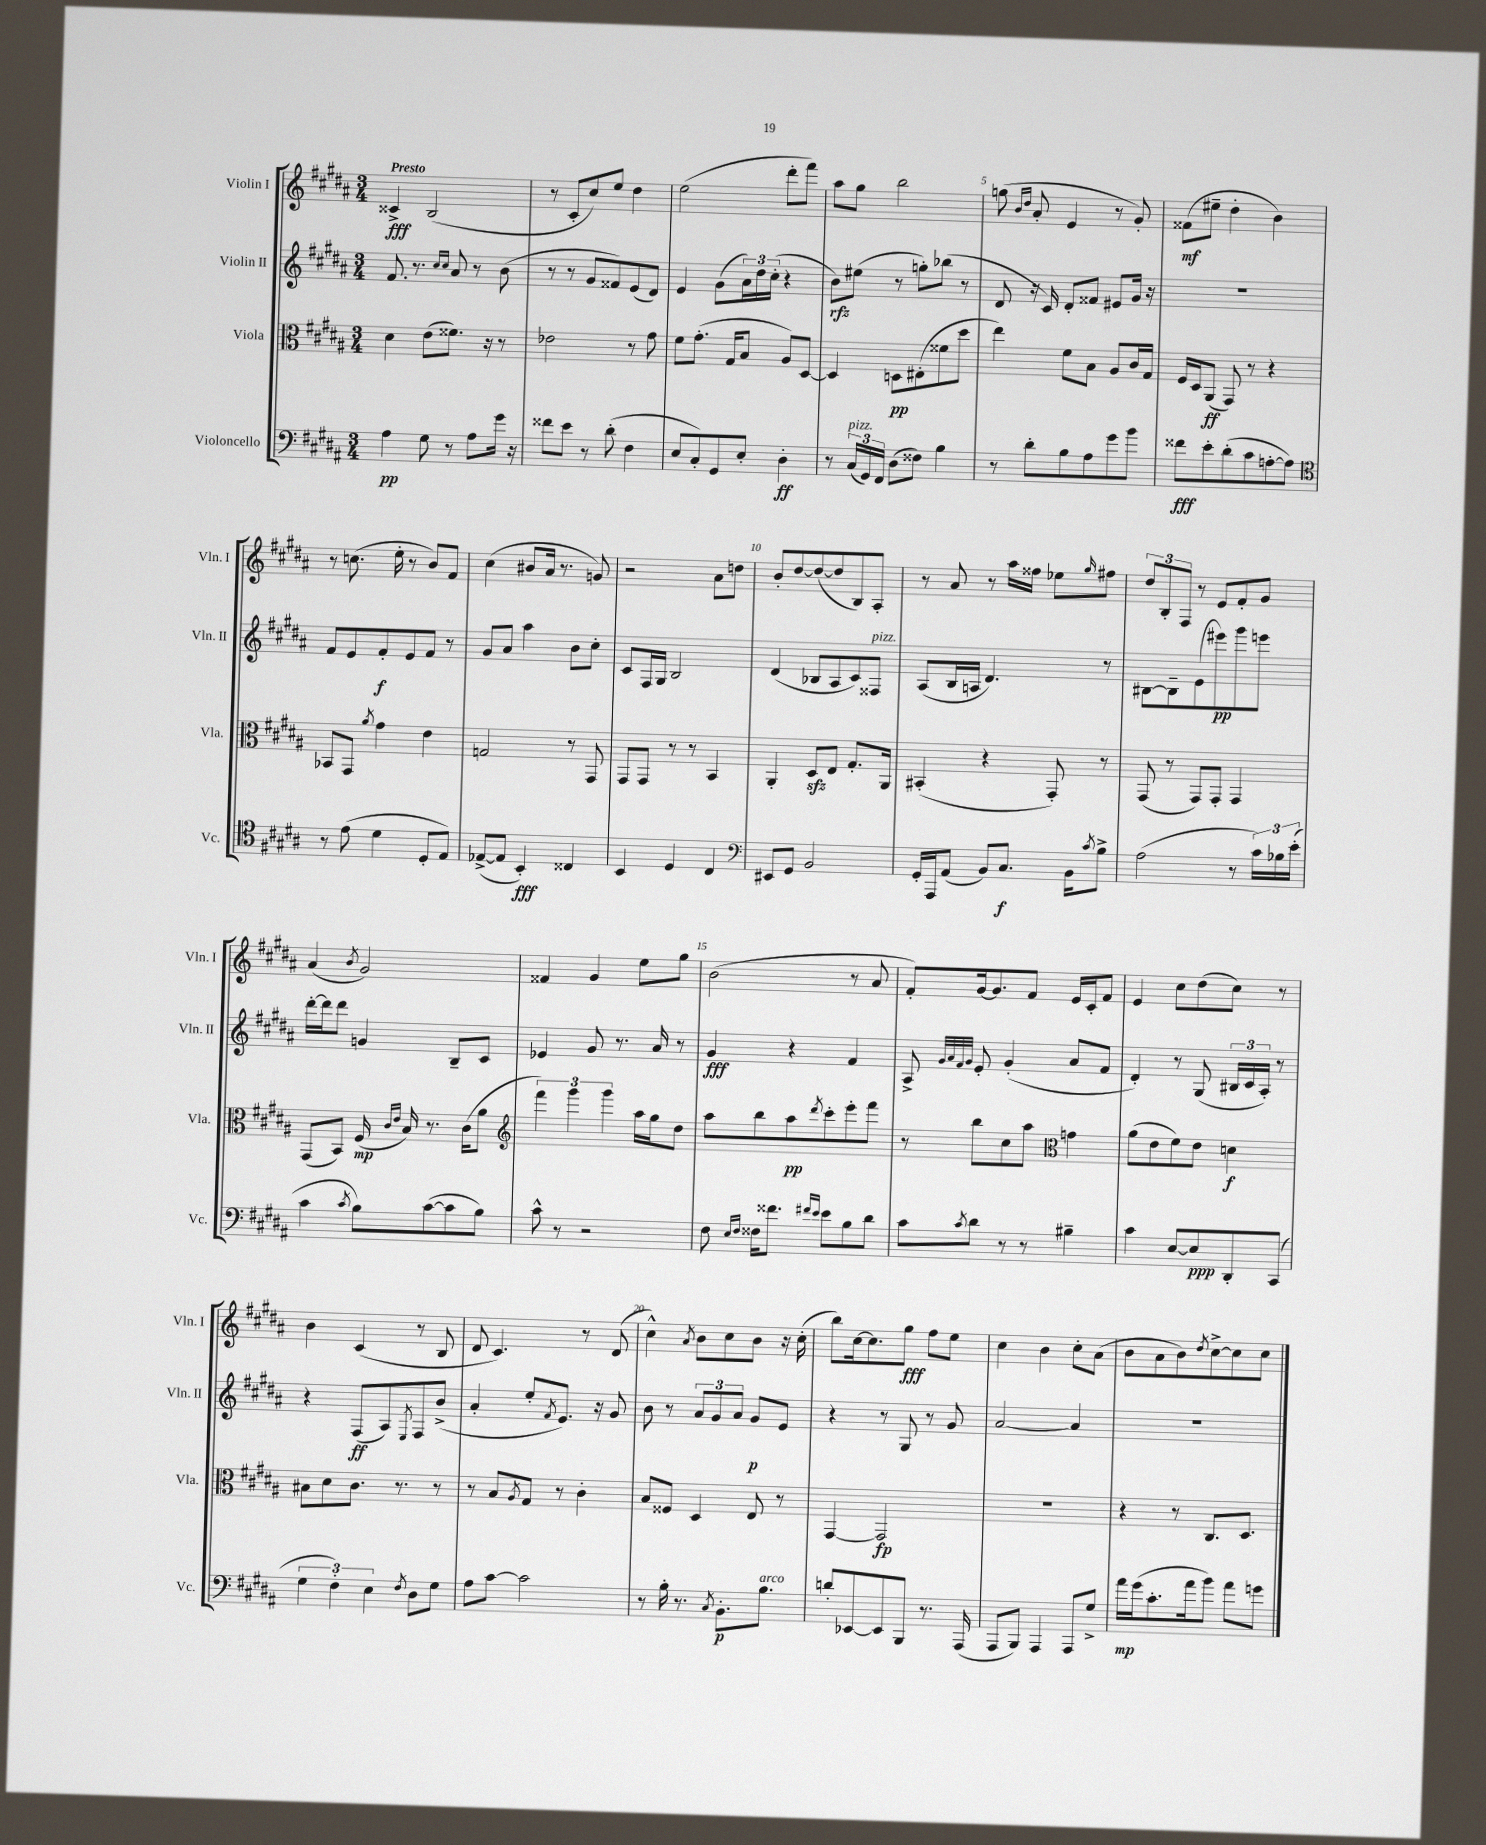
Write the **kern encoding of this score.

**kern	**dynam	**kern	**dynam	**kern	**dynam	**kern	**dynam
*part4	*part4	*part3	*part3	*part2	*part2	*part1	*part1
*staff4	*staff4	*staff3	*staff3	*staff2	*staff2	*staff1	*staff1
*I"Violoncello	*	*I"Viola	*	*I"Violin II	*	*I"Violin I	*
*I'Vc.	*	*I'Vla.	*	*I'Vln. II	*	*I'Vln. I	*
*clefF4	*	*clefC3	*	*clefG2	*	*clefG2	*
*k[f#c#g#d#a#]	*	*k[f#c#g#d#a#]	*	*k[f#c#g#d#a#]	*	*k[f#c#g#d#a#]	*
*M3/4	*	*M3/4	*	*M3/4	*	*M3/4	*
=1	=1	=1	=1	=1	=1	=1	=1
!	!	!	!	!	!	!LO:TX:a:B:t=Presto	!
4A#\	pp	4d#\	.	8.f#/	.	4c##X^/	fff
.	.	.	.	8.r	.	.	.
8G#\	.	(8e\L	.	.	.	(2B/	.
.	.	.	.	16qqcc#/LL	.	.	.
.	.	.	.	16qqcc#/JJ	.	.	.
8r	.	8.f##X\J)	.	8a#/	.	.	.
8A#\L	.	.	.	8r	.	.	.
.	.	16r	.	.	.	.	.
16g#\Jk	.	8r	.	(8b\	.	.	.
16r	.	.	.	.	.	.	.
=2	=2	=2	=2	=2	=2	=2	=2
8f##X\L	.	2e-X\	.	8r	.	8r	.
8e\J	.	.	.	8r	.	8c#'/L	.
8r	.	.	.	8g#/L	.	8cc#/)	.
(8d#'\	.	.	.	8f##X/)	.	8ee/J	.
4F#\	.	8r	.	(8e/	.	4dd#\	.
.	.	8g#\	.	8d#/J)	.	.	.
=3	=3	=3	=3	=3	=3	=3	=3
8E/L	.	8f#\L	.	4e/	.	(2ee\	.
8C#'/)	.	(8.g#'\J	.	.	.	.	.
8GG#/	.	.	.	(8g#\L	.	.	.
.	.	16G#/KL	.	.	.	.	.
8E'/J	.	8B/J	.	24a#\L)	.	.	.
.	.	.	.	24dd#\	.	.	.
.	.	.	.	(24cc#'\JJ	.	.	.
4D#'\	ff	8A#/L)	.	4r	.	8ddd#'\L	.
.	.	[8D#/J	.	.	.	8fff#\J)	.
=4	=4	=4	=4	=4	=4	=4	=4
8r	.	4D#/]	.	8b\L)	rfz	8aa#\L	.
!LO:TX:a:i:t=pizz.	!	!	!	!	!	!	!
(24C#/LL	.	.	.	(8ee#X\J	.	8gg#\J	.
24GG#/)	.	.	.	.	.	.	.
24FF#/JJ	.	.	.	.	.	.	.
(8D#\L	.	8Dn\L	pp	8r	.	2bb\	.
8F##X\J)	.	(8E#X'\	.	8ggn'\L)	.	.	.
4B\	.	8f##X\	.	(8bb-X\J	.	.	.
.	.	8dd#\J	.	8r	.	.	.
=5	=5	=5	=5	=5	=5	=5	=5
8r	.	4ee\)	.	8d#/	.	(8ggn\	.
.	.	.	.	.	.	16qqb/LL	.
.	.	.	.	.	.	16qqdd#/JJ	.
8d#'\L	.	.	.	16r	.	8a#'/	.
.	.	.	.	16c#/)	.	.	.
8B\	.	8f#\L	.	8d#'/L	.	4e/	.
8A#\	.	8B\J	.	8f##X/J	.	.	.
8g#\	.	8A#/L	.	8e#X/L	.	8r	.
8b\J	.	16c#/L	.	16g#/Jk	.	8g#'/)	.
.	.	16G#/JJ	.	16r	.	.	.
=6	=6	=6	=6	=6	=6	=6	=6
8f##X\L	fff	16F#/LL	.	2.r	.	(8f##X\L	mf
.	.	16D#/J	.	.	.	.	.
8e'\	.	(8AA#/J	ff	.	.	8ee#X~\J	.
(8d#'\	.	8GG#/)	.	.	.	4dd#'\	.
8c#\	.	8r	.	.	.	.	.
[8An'\	.	4r	.	.	.	4b\)	.
8A\J])	.	.	.	.	.	.	.
!!LO:LB:g=z
=7	=7	=7	=7	=7	=7	=7	=7
*clefC4	*	*	*	*	*	*	*
8r	.	8BB-X/L	.	8f#/L	.	8r	.
(8e\	.	8GG#/J	.	8e/	.	(8.ccn\	.
.	.	8qa#/	.	.	.	.	.
4d#\	.	4g#\	.	8f#'/	f	.	.
.	.	.	.	.	.	16ee'\	.
.	.	.	.	8e/	.	8r	.
8D#'/L	.	4e\	.	8f#/J	.	8b/L)	.
8E/J)	.	.	.	8r	.	8f#/J	.
=8	=8	=8	=8	=8	=8	=8	=8
([8E-X^/L	.	2Gn/	.	8g#/L	.	(4cc#\	.
8E-/J]	.	.	.	8a#/J	.	.	.
4BB'/)	fff	.	.	4aa#\	.	8b#X/L	.
.	.	.	.	.	.	16a#/Jk	.
.	.	.	.	.	.	8.r	.
4C##X/	.	8r	.	8b\L	.	.	.
.	.	8GG#/	.	8cc#'\J	.	8gn/)	.
=9	=9	=9	=9	=9	=9	=9	=9
4BB/	.	8GG#/L	.	8c#/L	.	2r	.
.	.	8GG#/J	.	16F#/L	.	.	.
.	.	.	.	16G#/JJ	.	.	.
4D#/	.	8r	.	2B/	.	.	.
.	.	8r	.	.	.	.	.
4C#/	.	4BB/	.	.	.	8a#\L	.
.	.	.	.	.	.	8ddn\J	.
=10	=10	=10	=10	=10	=10	=10	=10
*clefF4	*	*	*	*	*	*	*
8EE#X/L	.	4AA#'/	.	(4d#/	.	8b'/L	.
8GG#/J	.	.	.	.	.	[8dd#/	.
2BB/	.	8D#zz/L	.	8B-X/L	.	(8dd#/_	.
.	.	8E/J	.	8A#/	.	8dd#/]	.
.	.	8.G#'/L	.	8c#/)	.	8B/)	.
!	!	!	!	!LO:TX:a:i:t=pizz.	!	!	!
.	.	.	.	8F##X/J	.	8A#'/J	.
.	.	16AA#/Jk	.	.	.	.	.
=11	=11	=11	=11	=11	=11	=11	=11
16GG#'/LL	.	(4BB#X'/	.	(8A#/L	.	8r	.
16AAA#/J	.	.	.	.	.	.	.
(8AA#/J	.	.	.	16B/L	.	8a#/	.
.	.	.	.	16An/JJ	.	.	.
8BB/L)	.	4r	.	4.d#/)	.	8r	.
8.C#/J	f	.	.	.	.	16aa#\LL	.
.	.	.	.	.	.	16ff##X\JJ	.
.	.	8GG#'/)	.	.	.	8ee-X\L	.
16BB\KL	.	.	.	.	.	.	.
8qc#/	.	.	.	.	.	16qqgg#/	.
8B^\J	.	8r	.	8r	.	8ff#X\J	.
=12	=12	=12	=12	=12	=12	=12	=12
(2A#\	.	(8GG#/	.	[8B#X\L	.	12dd#/L	.
.	.	.	.	.	.	12B'/	.
.	.	8r	.	8B#~\]	.	.	.
.	.	.	.	.	.	12F#/J	.
.	.	8GG#/L)	.	(8e\	.	8r	.
.	.	8GG#'/J	.	8eee#X\)	pp	8e/L	.
8r	.	4GG#/	.	8ggg#\	.	8f#'/	.
24c#\LL)	.	.	.	8eeen\J	.	8g#/J	.
24B-X\	.	.	.	.	.	.	.
(24e'\JJ	.	.	.	.	.	.	.
!!LO:LB:g=z
=13	=13	=13	=13	=13	=13	=13	=13
4c#\	.	(8GG#/L	.	[16ddd#'\LL	.	(4a#/	.
.	.	.	.	16ddd#\J]	.	.	.
.	.	8BB/J)	.	8ddd#\J	.	.	.
8qc#/	.	.	.	.	.	8qb/	.
8B\L)	.	(16F#/	mp	4gn/	.	2g#/)	.
.	.	16qqc#/LL	.	.	.	.	.
.	.	16qqe/JJ	.	.	.	.	.
.	.	16B/)	.	.	.	.	.
([8c#\	.	8.r	.	.	.	.	.
8c#\]	.	.	.	8B~/L	.	.	.
.	.	(16c#\KL	.	.	.	.	.
8B\J)	.	8a#\J	.	8c#/J	.	.	.
=14	=14	=14	=14	=14	=14	=14	=14
*	*	*clefG2	*	*	*	*	*
8c#^^\	.	6fff#\)	.	4e-X/	.	4f##X/	.
8r	.	.	.	.	.	.	.
.	.	6ggg#\	.	.	.	.	.
2r	.	.	.	8g#/	.	4g#/	.
.	.	6ggg#\	.	.	.	.	.
.	.	.	.	8.r	.	.	.
.	.	16aa#\LL	.	.	.	8ee\L	.
.	.	16gg#\J	.	16a#/	.	.	.
.	.	8dd#\J	.	8r	.	8gg#\J	.
=15	=15	=15	=15	=15	=15	=15	=15
8F#\	.	8aa#\L	.	4g#/	fff	(2b\	.
16qqE/LL	.	.	.	.	.	.	.
16qqF#/JJ	.	.	.	.	.	.	.
16F##X\KL	.	8bb\	.	.	.	.	.
8.f##X\J	.	.	.	.	.	.	.
.	.	8aa#\	pp	4r	.	.	.
16qqf#X/LL	.	.	.	.	.	.	.
16qqe/JJ	.	8qddd#/	.	.	.	.	.
8e\L	.	8ccc#'\	.	.	.	.	.
8B\	.	8eee'\	.	4f#/	.	8r	.
8d#\J	.	8fff#\J	.	.	.	8a#/	.
=16	=16	=16	=16	=16	=16	=16	=16
8c#\L	.	8r	.	8A#^/	.	8f#'/L)	.
.	.	.	.	32qqg#/LLL	.	.	.
.	.	.	.	32qqa#/	.	.	.
.	.	.	.	32qqf#/	.	.	.
8qc#/	.	.	.	32qqg#/JJJ	.	.	.
8d#\J	.	8bb\L	.	8e'/	.	[16g#/k	.
.	.	.	.	.	.	8.g#/]	.
8r	.	8cc#\	.	(4g#'/	.	.	.
8r	.	8aa#\J	.	.	.	8f#/J	.
*	*	*clefC3	*	*	*	*	*
4B#X~\	.	4gn\	.	8a#/L	.	16e/LL	.
.	.	.	.	.	.	16c#'/J	.
.	.	.	.	8f#/J	.	8f#/J	.
=17	=17	=17	=17	=17	=17	=17	=17
4c#\	.	(8a#\L	.	4d#'/)	.	4e/	.
.	.	8e\	.	.	.	.	.
[8E/L	.	8f#\)	.	8r	.	8cc#\L	.
8E/]	ppp	8e\J	.	(8G#/	.	(8dd#\	.
8DD#'/	.	4dn\	f	24B#X/LL	.	8cc#\J)	.
.	.	.	.	24c#/	.	.	.
.	.	.	.	24A#'/JJ)	.	.	.
(8CC#/J	.	.	.	8r	.	8r	.
!!LO:LB:g=z
=18	=18	=18	=18	=18	=18	=18	=18
6G#\	.	8B#X\L	.	4r	.	4b\	.
.	.	8d#\	.	.	.	.	.
6F#'\)	.	.	.	.	.	.	.
.	.	8.c#\J	.	(8F#/L	ff	(4c#/	.
6E\	.	.	.	.	.	.	.
.	.	.	.	8A#/)	.	.	.
.	.	8.r	.	.	.	.	.
8qF#/	.	.	.	8qE/	.	.	.
8D#\L	.	.	.	8F#/	.	8r	.
8G#\J	.	8r	.	(8b^/J	.	8B/	.
=19	=19	=19	=19	=19	=19	=19	=19
8A#\L	.	8r	.	4a#'/	.	8d#/	.
[8c#\J	.	8B/L	.	.	.	4.c#/)	.
.	.	8qA#/	.	.	.	.	.
2c#\]	.	8G#/J	.	8ee'/L	.	.	.
.	.	.	.	8qf#/	.	.	.
.	.	8r	.	8.e/J)	.	.	.
.	.	4c#'\	.	.	.	8r	.
.	.	.	.	16r	.	.	.
.	.	.	.	8g#/	.	(8d#/	.
=20	=20	=20	=20	=20	=20	=20	=20
8r	.	8B/L	.	8b\	.	4cc#^^\)	.
16B'\	.	8F##X/J	.	8r	.	.	.
8.r	.	.	.	.	.	.	.
.	.	.	.	.	.	8qa#/	.
.	.	4D#/	.	12a#/L	.	8b\L	.
.	.	.	.	12g#/	.	.	.
8qC#/	.	.	.	.	.	.	.
8.BB'\L	p	.	.	.	.	8cc#\	.
.	.	.	.	12a#/J	.	.	.
.	.	8E/	.	8g#/L	p	8b\J	.
!LO:TX:a:i:t=arco	!	!	!	!	!	!	!
8.B\J	.	.	.	.	.	.	.
.	.	8r	.	8e/J	.	16r	.
.	.	.	.	.	.	(16cc#'\	.
=21	=21	=21	=21	=21	=21	=21	=21
8dn'/L	.	[4GG#/	.	4r	.	8bb\L)	.
[8EE-X/	.	.	.	.	.	[16cc#\k	.
.	.	.	.	.	.	8.cc#\]	.
8EE-/]	.	2GG#/]	fp	8r	.	.	.
8BBB/J	.	.	.	8G#/	.	8gg#\J	fff
8.r	.	.	.	8r	.	8ff#\L	.
.	.	.	.	8g#/	.	8ee\J	.
(16AAA#/	.	.	.	.	.	.	.
=22	=22	=22	=22	=22	=22	=22	=22
8AAA#/L	.	2.r	.	[2a#/	.	4cc#\	.
8BBB/J)	.	.	.	.	.	.	.
4AAA#/	.	.	.	.	.	4b\	.
8AAA#/L	.	.	.	4a#/]	.	8cc#'\L	.
8G#^/J	.	.	.	.	.	(8a#\J	.
=23	=23	=23	=23	=23	=23	=23	=23
16a#\LL	mp	4r	.	2.r	.	8b\L	.
(16g#\J	.	.	.	.	.	.	.
8.c#'\	.	.	.	.	.	8a#\	.
.	.	8r	.	.	.	8b\)	.
16a#\k	.	.	.	.	.	.	.
.	.	.	.	.	.	8qdd#/	.
8b\J)	.	8.C#/L	.	.	.	[8cc#^\	.
8a#\L	.	.	.	.	.	8cc#\]	.
.	.	8.D#/J	.	.	.	.	.
8gn\J	.	.	.	.	.	8cc#\J	.
==	==	==	==	==	==	==	==
*-	*-	*-	*-	*-	*-	*-	*-
